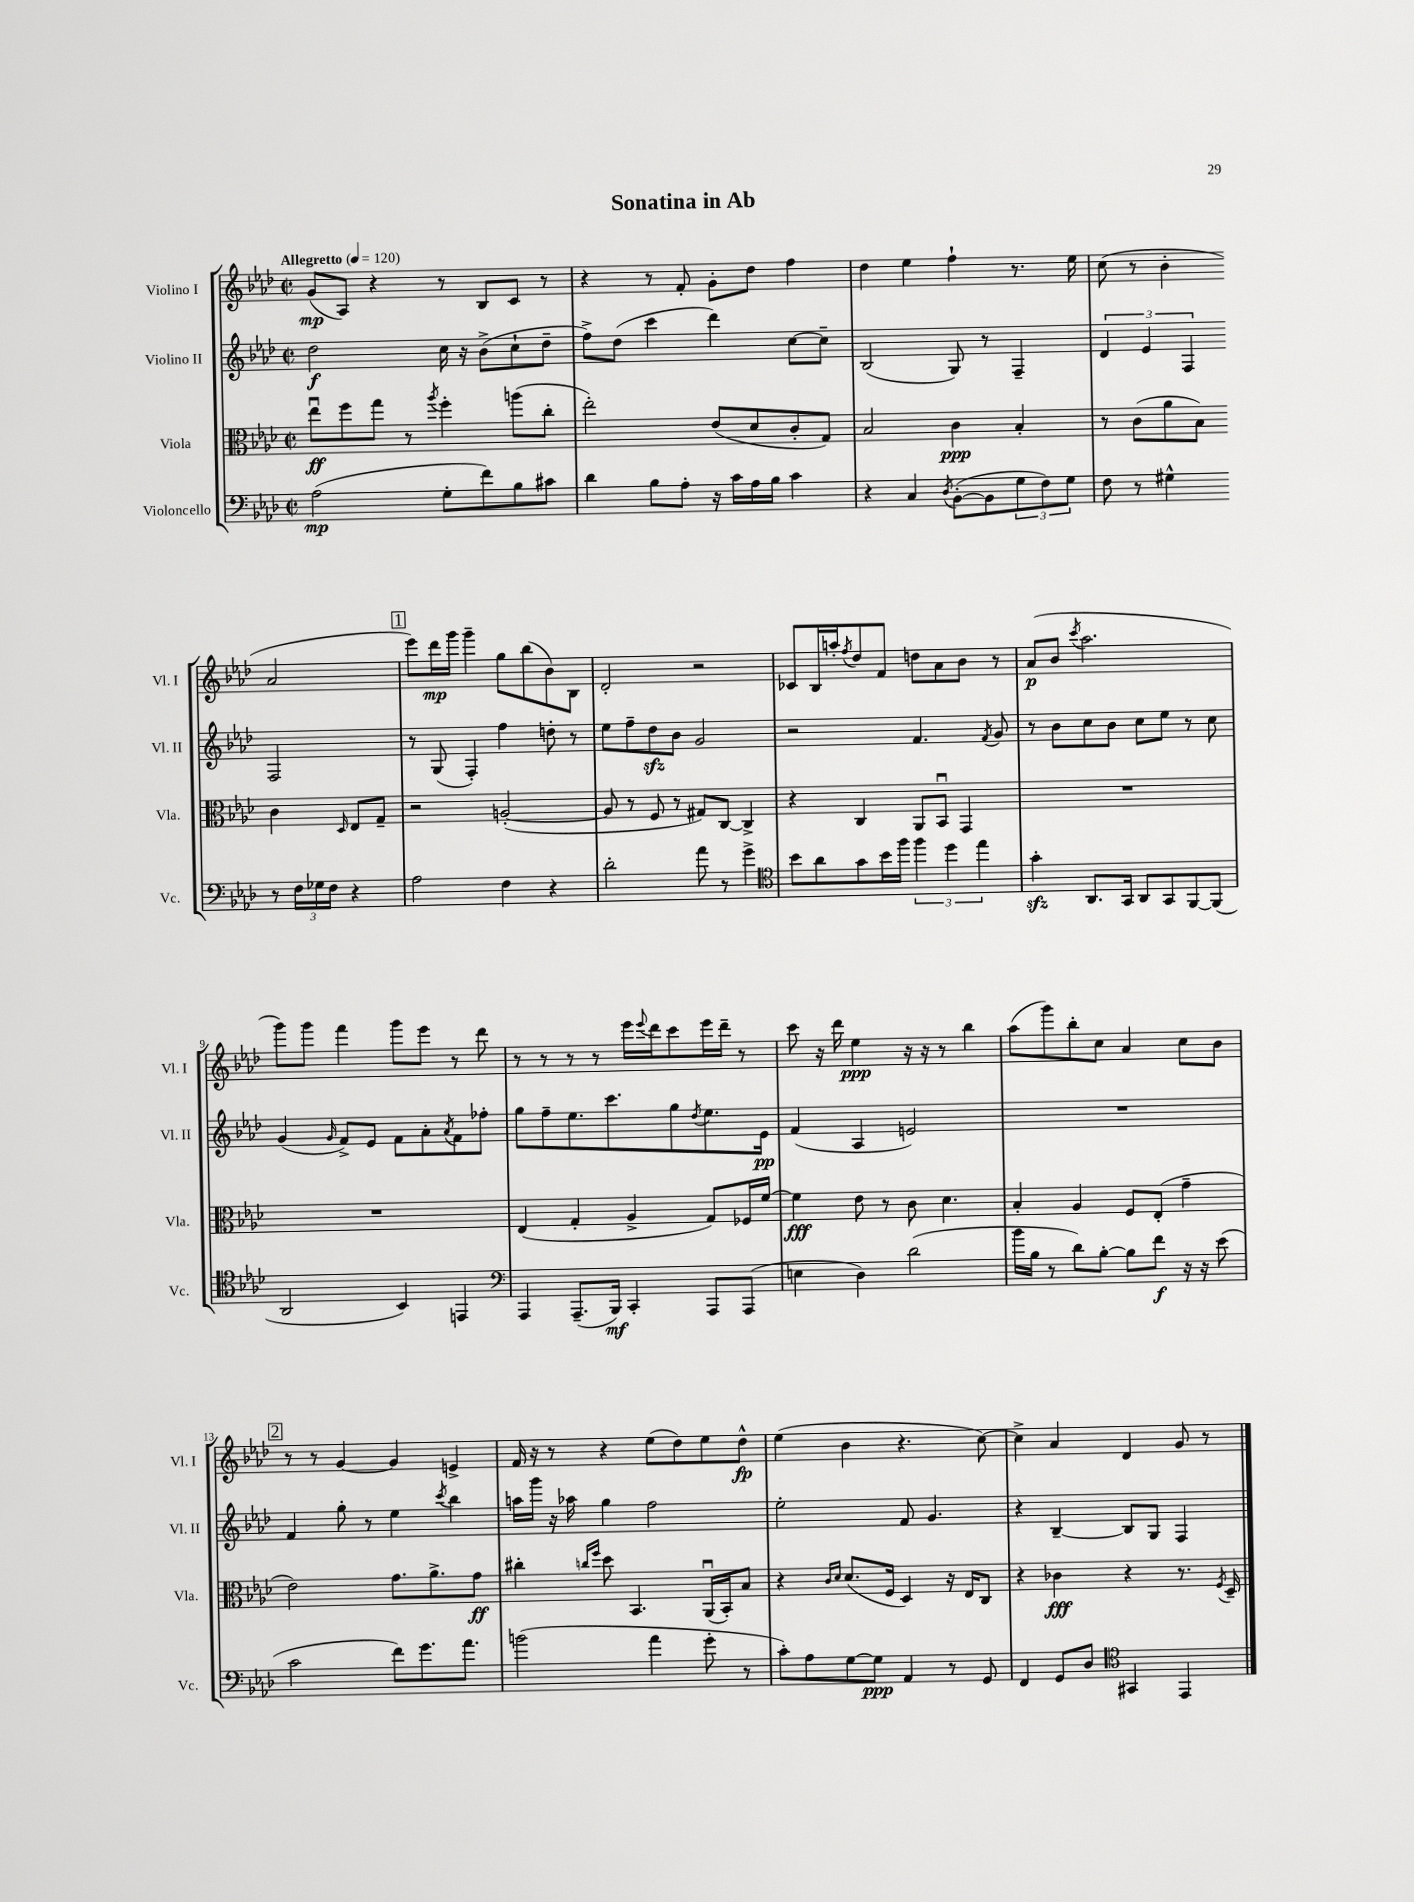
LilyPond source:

\header { title = "Sonatina in Ab" }
<<
\new StaffGroup <<
\new Staff = "s0" \with { instrumentName = "Violino I" shortInstrumentName = "Vl. I" } {
    \clef treble \key aes \major \defaultTimeSignature \time 2/2 \tempo "Allegretto" 4 = 120
    g'8\mp( aes8) r4 r8 bes8 c'8 r8 |
    r4 r8 f'8-. g'8-. des''8 f''4 |
    des''4 ees''4 f''4-! r8. ees''16 |
    c''8( r8 bes'4-. aes'2 |
    \mark \markup { \box "1" } ees'''8) des'''16\mp g'''16 g'''4-- g''8 bes''8( bes'8) bes8 |
    des'2-. r2 |
    ces'8 bes16 a''16-. \acciaccatura { f''8 } des''8 f'8 d''8 aes'8 bes'8 r8 |
    aes'8\p( bes'8 \acciaccatura { c'''8 } aes''2. |
    g'''8) g'''8 f'''4 g'''8 ees'''8 r8 des'''8 |
    r8 r8 r8 r8 ees'''16 \appoggiatura { ees'''8 } des'''16 c'''8 ees'''16 des'''16-- r8 |
    c'''8 r16 des'''16 ees''4\ppp r16 r16 r8 bes''4 |
    aes''8( g'''8) bes''8-. c''8 aes'4 c''8 bes'8 |
    \mark \markup { \box "2" } r8 r8 g'4~ g'4 e'4-> |
    f'16 r16 r8 r4 ees''8( des''8) ees''8 des''8-^\fp |
    ees''4( bes'4 r4. c''8~) |
    c''4-> aes'4 des'4 g'8 r8 \bar "|." |
}
\new Staff = "s1" \with { instrumentName = "Violino II" shortInstrumentName = "Vl. II" } {
    \clef treble \key aes \major \defaultTimeSignature \time 2/2
    des''2\f c''16 r16 bes'8->( c''8-! des''8-- |
    f''8->) des''8( c'''4 des'''4) c''8~ c''8-- |
    bes2( g8) r8 f4-- |
    \tuplet 3/2 { des'4 ees'4 f4 } f2 |
    \mark \markup { \box "1" } r8 g8( f4-.) f''4 d''8-. r8 |
    ees''8 f''8-- des''8\sfz bes'8 g'2 |
    r2 f'4. \acciaccatura { f'8 } g'8 |
    r8 bes'8 c''8 bes'8 c''8 ees''8 r8 c''8 |
    g'4( \grace { g'16 } f'8->) ees'8 f'8 aes'8-. \acciaccatura { aes'8 } f'8 fes''8-. |
    g''8 f''8-- ees''8. c'''8. g''8 \acciaccatura { des''8 } ees''8. ees'16\pp |
    f'4( aes4 e'2) |
    R1 |
    \mark \markup { \box "2" } f'4 g''8-. r8 ees''4 \acciaccatura { c'''8 } bes''4 |
    a''16 g'''16 r16 aes''16 g''4 f''2 |
    ees''2-. f'8 g'4. |
    r4 bes4~-- bes8 g8 f4 \bar "|." |
}
\new Staff = "s2" \with { instrumentName = "Viola" shortInstrumentName = "Vla." } {
    \clef alto \key aes \major \defaultTimeSignature \time 2/2
    ees''8\downbow\ff f''8 g''8 r8 \acciaccatura { aes''8 } f''4-. a''8( c''8-. |
    ees''2-.) ees'8( des'8 c'8-. g8) |
    bes2 c'4\ppp bes4-. |
    r8 c'8( aes'8 bes8) c'4 \grace { des16 } ees8 g8-- |
    \mark \markup { \box "1" } r2 a2~-.( |
    a8 r8 f8 r8 gis8) c8~ c4-> |
    r4 c4 aes,8 bes,8\downbow g,4 |
    R1 |
    R1 |
    ees4( g4-. aes4-> g8) fes16 f'16~ |
    f'4\fff ees'8 r8 c'8 des'4. |
    bes4-. aes4 f8 ees8-.( g'4-- |
    \mark \markup { \box "2" } ees'2) g'8. aes'8.-> g'8\ff |
    cis''4-. \grace { c''16 f''16 } des''8 bes,4. aes,16\downbow( bes,16-.) bes8 |
    r4 \grace { c'16 des'16 } des'8.( f16 des4) r16 ees16 c8 |
    r4 ces'4\fff r4 r8. \acciaccatura { f8 } des16-- \bar "|." |
}
\new Staff = "s3" \with { instrumentName = "Violoncello" shortInstrumentName = "Vc." } {
    \clef bass \key aes \major \defaultTimeSignature \time 2/2
    aes2\mp( g8-. f'8) bes8 cis'8 |
    des'4 bes8 aes8-. r16 c'16 aes16 bes16 c'4 |
    r4 c4 \acciaccatura { des8 } bes,8~-.( bes,8 \tuplet 3/2 { g8 f8) g8 } |
    f8 r8 gis4-^ r8 \tuplet 3/2 { f16 ges16 f16 } r4 |
    \mark \markup { \box "1" } aes2 f4 r4 |
    des'2-. aes'8 r8 g'4-> |
    \clef tenor bes'8 aes'8 g'8 bes'16 f''16 \tuplet 3/2 { f''4 des''4 ees''4 } |
    g'4-.\sfz aes,8. g,16 aes,8 g,8 f,8~ f,8( |
    aes,2 bes,4) e,4 |
    \clef bass aes,,4 aes,,8.--( bes,,16\mf) c,4-. aes,,8 aes,,8( |
    e4 des4) des'2( |
    bes'16 bes16 r8 des'8) bes8~-. bes8 f'8\f r16 r16 ees'8( |
    \mark \markup { \box "2" } c'2 f'8) g'8. aes'8. |
    b'2( aes'4 g'8-. r8 |
    c'8-.) aes8 g8~ g8\ppp aes,4 r8 g,8 |
    f,4 g,8 des8 \clef tenor gis,4 ees,4 \bar "|." |
}
>>
>>
